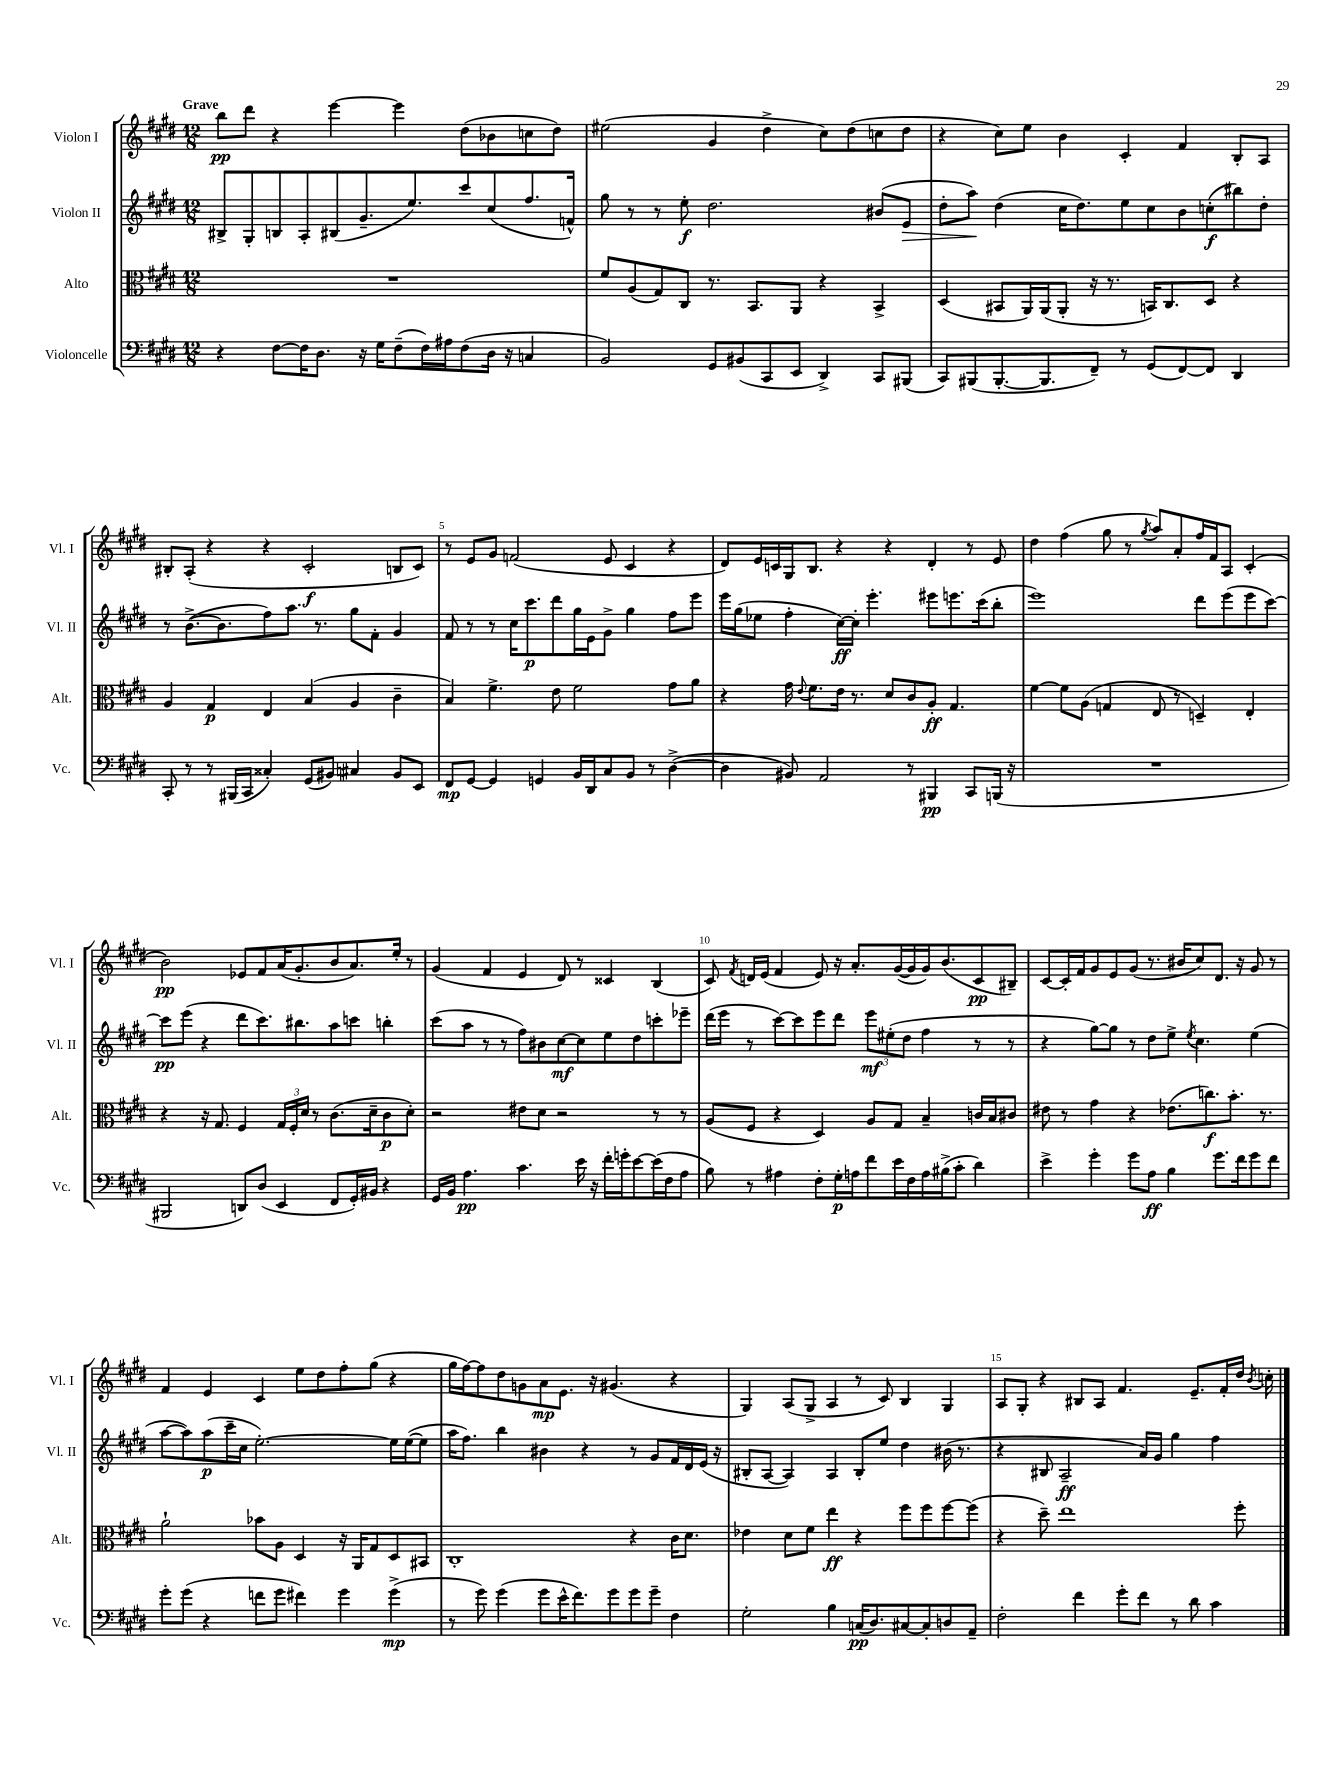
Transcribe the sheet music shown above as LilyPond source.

<<
\new StaffGroup <<
\new Staff = "s0" \with { instrumentName = "Violon I" shortInstrumentName = "Vl. I" } {
    \clef treble \key e \major \numericTimeSignature \time 12/8 \tempo "Grave"
    \autoBeamOff b''8[\pp dis'''8] r4 e'''4~ e'''4 dis''8[( bes'8 c''8 dis''8]) |
    eis''2( gis'4 dis''4-> cis''8[) dis''8( c''8 dis''8] |
    r4 cis''8[) e''8] b'4 cis'4-. fis'4 b8[-. a8] |
    bis8[-. a8]-.( r4 r4 cis'2-.\f b8[ cis'8]) |
    r8 e'8[ gis'8] f'2( e'8 cis'4 r4 |
    dis'8[) e'16 c'16 gis16 b8.] r4 r4 dis'4-. r8 e'8 |
    dis''4 fis''4( gis''8 r8 \acciaccatura { gis''8 } a''8[) a'8-. fis''16 fis'16 a8] cis'4-.( |
    b'2\pp) ees'8[ fis'8 a'16( gis'8.-. b'8 a'8.) e''16]-. r8 |
    gis'4( fis'4 e'4 dis'8) r8 cisis'4 b4( |
    cis'8) \acciaccatura { fis'8 } d'16[ e'16]( fis'4 e'8) r16 a'8.[-. gis'16~( gis'16 gis'16) b'8.( cis'8\pp bis8]--) |
    cis'8[~ cis'16-. fis'16 gis'8 e'8 gis'8]( r8. bis'16[ cis''8) dis'8.] r16 gis'8 r8 |
    fis'4 e'4 cis'4 e''8[ dis''8 fis''8-. gis''8]( r4 |
    gis''16[ fis''16~) fis''8 dis''8 g'8 a'8\mp e'8.] r16 gis'4.( r4 |
    gis4) a8[( gis8]-> a4 r8 cis'8) b4 gis4 |
    a8[ gis8]-. r4 bis8[ a8] fis'4. e'8.[-- fis'16-. dis''16] \acciaccatura { b'8 } c''16-. \bar "|." |
}
\new Staff = "s1" \with { instrumentName = "Violon II" shortInstrumentName = "Vl. II" } {
    \clef treble \key e \major \numericTimeSignature \time 12/8
    \autoBeamOff bis8[-> gis8-. b8 a8-. bis8( gis'8.-- e''8.) cis'''8 cis''8( fis''8. f'16]-^) |
    gis''8 r8 r8 e''8-.\f dis''2. bis'8[( e'8]\> |
    dis''8[-. a''8]\!) dis''4( cis''16[ dis''8.) e''8 cis''8 b'8 c''8-.\f( bis''8) dis''8]-. |
    r8 b'8.[~->( b'8. fis''8) a''8.] r8. gis''8[ fis'8]-. gis'4 |
    fis'8 r8 r8 cis''16[ cis'''8.\p dis'''8 gis''16 e'16 gis'8]-> gis''4 fis''8[ e'''8] |
    e'''16[ gis''16( ees''8] fis''4-. cis''16[~\ff) cis''16]-. e'''4.-. eis'''8[ e'''8. cis'''16( b''8]-. |
    e'''1) dis'''8[ e'''8( e'''8 cis'''8]~) |
    cis'''8[\pp e'''8]( r4 dis'''8[ cis'''8.) bis''8. a''8 c'''8] b''4-. |
    cis'''8[( a''8] r8 r8 fis''8[) bis'8 cis''8~\mf cis''8 e''8 dis''8 c'''8-. ees'''8]-- |
    dis'''16[( e'''16] r8 cis'''8[~) cis'''8 e'''8 dis'''8] \tuplet 3/2 { e'''8[\mf eis''8-.( dis''8] } fis''4 r8 r8 |
    r4 gis''8[~) gis''8] r8 dis''8[ e''8]-> \acciaccatura { e''8 } cis''4. e''4( |
    a''8[~ a''8) a''8\p( cis'''16-- cis''16] e''2.~-.) e''16[ e''16~( e''8] |
    a''16[ fis''8.]) b''4 bis'4 r4 r8 gis'8[ fis'16 dis'16 e'16]( r16 |
    bis8[-. a8]~ a4) a4 bis8[-. e''8] dis''4 bis'16( r8. |
    r4 bis8 a2--\ff a'16[) gis'16] gis''4 fis''4 \bar "|." |
}
\new Staff = "s2" \with { instrumentName = "Alto" shortInstrumentName = "Alt." } {
    \clef alto \key e \major \numericTimeSignature \time 12/8
    \autoBeamOff R1. |
    fis'8[ a8( gis8) cis8] r8. b,8.[ a,8] r4 b,4-> |
    dis4( bis,8[ a,16) a,16( a,8]-. r16 r8. b,16[) cis8. dis8] r4 |
    a4 gis4\p e4 b4( a4 cis'4-- |
    b4) fis'4.-> e'8 fis'2 gis'8[ a'8] |
    r4 gis'16 \appoggiatura { e'8 } fis'8.[ e'16] r8. dis'8[ cis'8 a8]-.\ff gis4. |
    fis'4~ fis'8[ a8]( g4 e8 r8 d4--) e4-. |
    r4 r16 gis8. fis4 \tuplet 3/2 { gis16[ fis16-. dis'16] } r8 cis'8.[( dis'16-- cis'8\p dis'8]-.) |
    r2 eis'8[ dis'8] r2 r8 r8 |
    a8[( fis8] r4 dis4) a8[ gis8] b4-- c'16[ b16 cis'8] |
    eis'8 r8 gis'4 r4 ees'8.[( c''8.\f) b'8.]-. r8. |
    a'2-! bes'8[ a8] dis4 r16 a,16[ gis8 dis8 bis,8] |
    cis1-. r4 cis'16[ dis'8.] |
    ees'4 dis'8[ fis'8] e''4\ff r4 fis''8[ fis''8 fis''8~ fis''8]( |
    r4 dis''8--) e''1 fis''8-. \bar "|." |
}
\new Staff = "s3" \with { instrumentName = "Violoncelle" shortInstrumentName = "Vc." } {
    \clef bass \key e \major \numericTimeSignature \time 12/8
    \autoBeamOff r4 fis8[~ fis16 dis8.] r16 gis16[ fis8--( fis16) ais16 fis8( dis16] r16 c4 |
    b,2) gis,8[ bis,8( cis,8 e,8] dis,4->) cis,8[ bis,,8]( |
    cis,8[) bis,,8( bis,,8.~-. bis,,8. fis,8]--) r8 gis,8[( fis,8~) fis,8] dis,4 |
    cis,8-. r8 r8 bis,,16[( cis,16] cisis4-.) gis,8[( bis,8]) cis4 bis,8[ e,8] |
    fis,8[\mp gis,8]~ gis,4 g,4 b,16[ dis,16 cis8 b,8] r8 dis4~->( |
    dis4 bis,8) a,2 r8 bis,,4\pp cis,8[ b,,16]( r16 |
    R1. |
    bis,,2 d,8[) dis8]( e,4 fis,8[ gis,16-.) bis,16] r4 |
    gis,16[ b,16] a4.\pp cis'4. e'16 r16 fis'16[-. g'16-. e'8~ e'16( fis16 a8] |
    b8) r8 ais4 fis8[-. gis16-.\p a16 fis'8 e'16 fis16 a16 bis16->( cis'8]-. dis'4) |
    e'4-> gis'4-. gis'8[ a8]\ff b4 gis'8.[ fis'16 gis'8 fis'8] |
    gis'8[-. gis'8]( r4 f'8[ gis'8] fis'4) gis'4 gis'4->\mp( |
    r8 gis'8) gis'4( gis'8[ e'16-^ fis'8.) gis'8 gis'8 gis'8]-- fis4 |
    gis2-. b4 c16[\pp( dis8.) cis8~ cis8-. d8 a,8]-- |
    fis2-. fis'4 gis'8[-. fis'8] r8 dis'8 cis'4 \bar "|." |
}
>>
>>
\layout { \context { \Score \override BarNumber.break-visibility = ##(#f #t #t) barNumberVisibility = #(every-nth-bar-number-visible 5) } }
